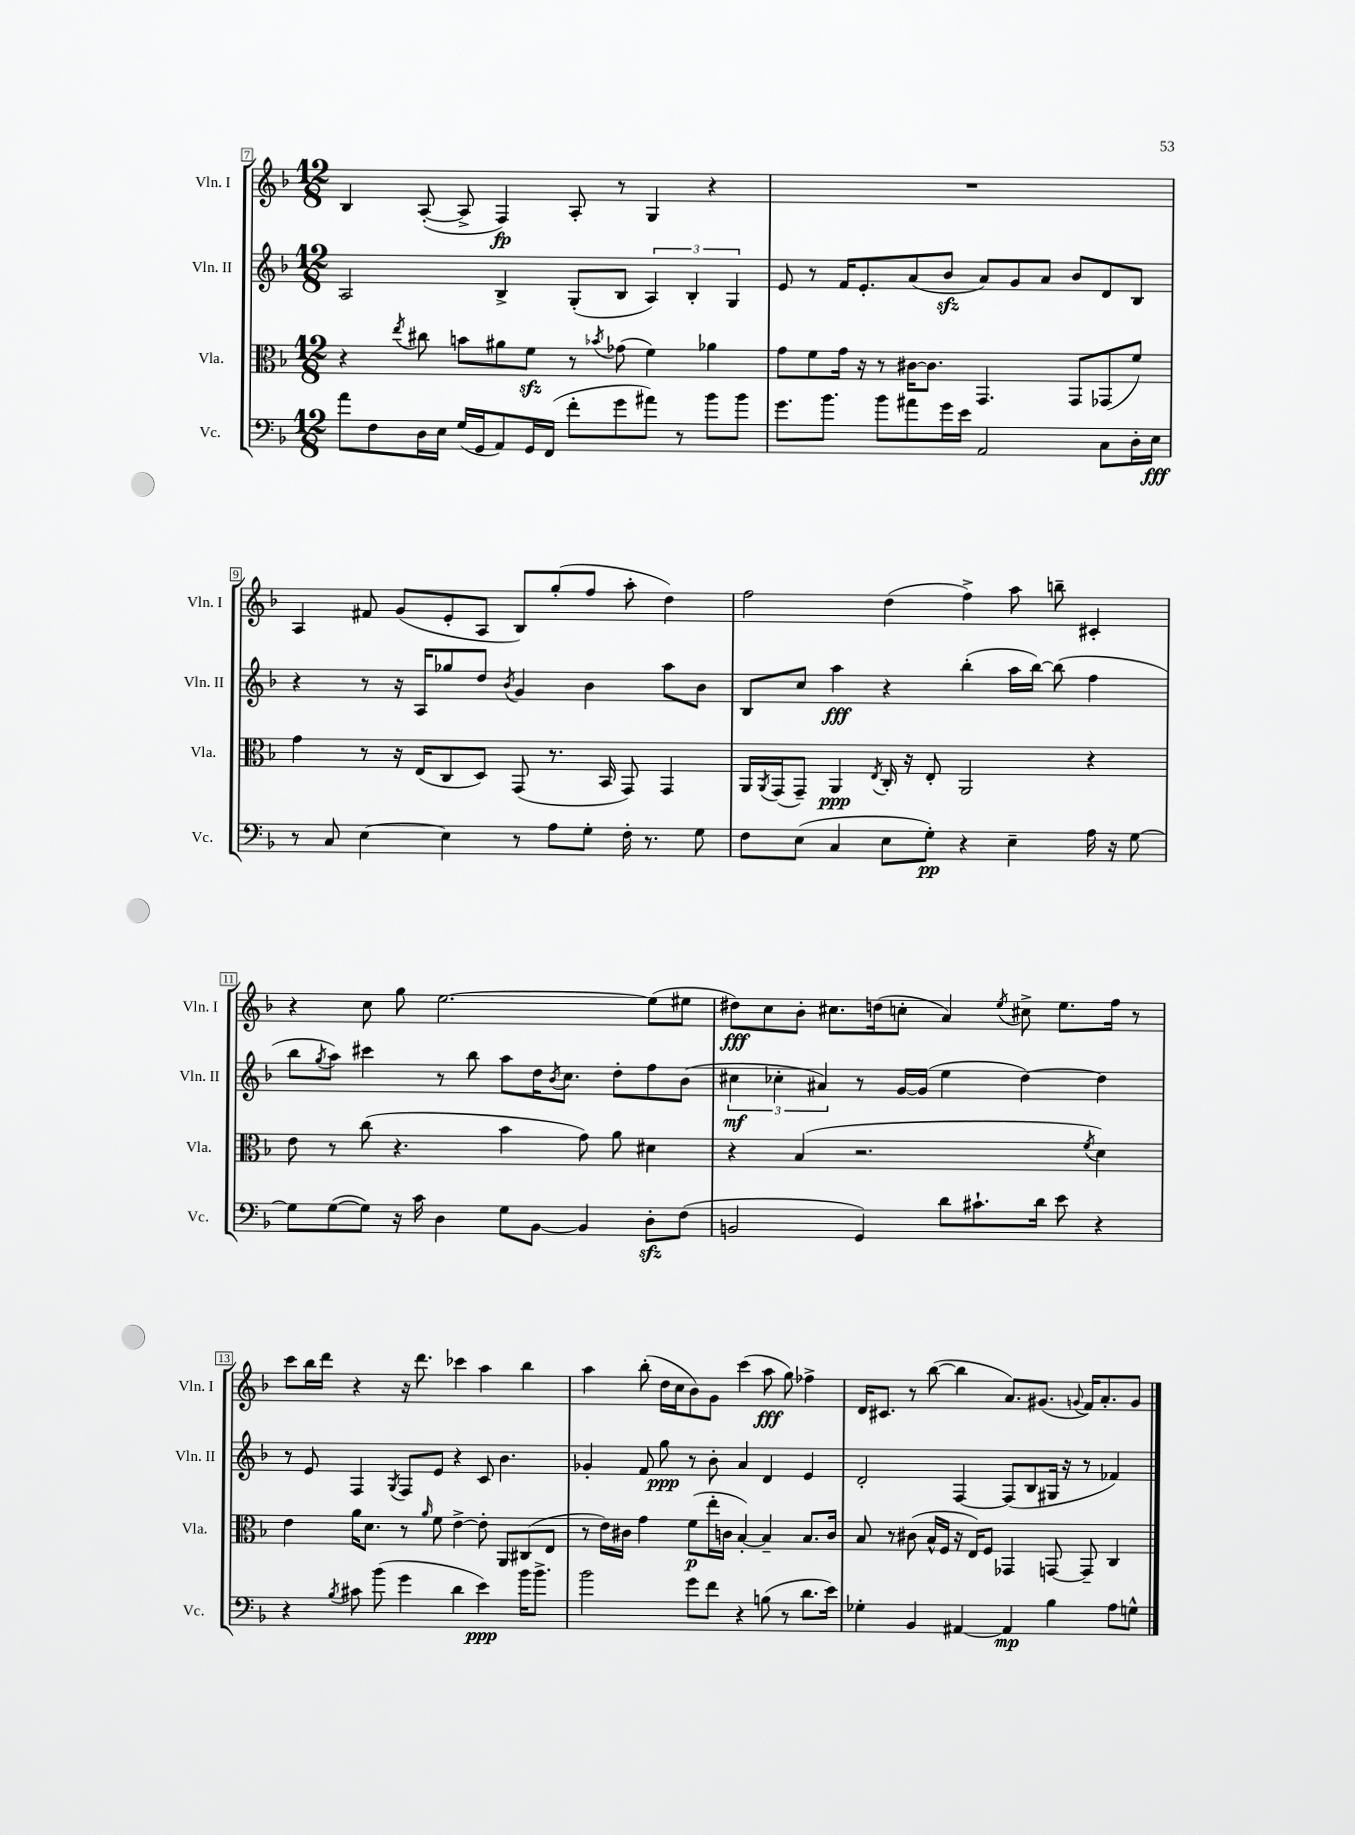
<<
\new StaffGroup <<
\new Staff = "s0" \with { instrumentName = "Vln. I" shortInstrumentName = "Vln. I" } {
    \clef treble \key f \major \numericTimeSignature \time 12/8
    bes4 a8~-.( a8-> f4\fp) a8-. r8 g4 r4 |
    R1. |
    a4 fis'8 g'8( e'8-. a8 bes8) g''8-.( f''8 a''8-. d''4) |
    f''2 d''4( f''4->) a''8 b''8-- cis'4-. |
    r4 c''8 g''8 e''2.~ e''8( eis''8 |
    dis''8\fff) c''8 bes'8-. cis''8. d''16( c''8-. a'4) \acciaccatura { e''8 } cis''8-> e''8. f''16 r8 |
    c'''8 bes''16 d'''16 r4 r16 d'''8. ces'''4 a''4 bes''4 |
    a''4 bes''8-.( d''16 c''16 bes'8) g'8 c'''4( a''8\fff g''8) fes''4-> |
    d'16 cis'8. r8 bes''8~( bes''4 a'8.) gis'8.( \appoggiatura { g'8 } f'16) a'8.-. g'8 \bar "|." |
}
\new Staff = "s1" \with { instrumentName = "Vln. II" shortInstrumentName = "Vln. II" } {
    \clef treble \key f \major \numericTimeSignature \time 12/8
    a2 bes4-> g8-.( bes8 \tuplet 3/2 { a4) bes4-. g4 } |
    e'8 r8 f'16 e'8.-. a'8( bes'8\sfz a'8) g'8 a'8 bes'8 d'8 bes8 |
    r4 r8 r16 a16 ges''8 d''8 \acciaccatura { bes'8 } g'4 bes'4 a''8 bes'8 |
    bes8 c''8 a''4\fff r4 bes''4-.( a''16 bes''16~) bes''8( f''4 |
    bes''8 \acciaccatura { g''8 } a''8) cis'''4 r8 bes''8 a''8 d''16 \acciaccatura { bes'8 } c''8. d''8-. f''8 bes'8( |
    \tuplet 3/2 { cis''4\mf ces''4-. ais'4) } r8 g'16~ g'16( e''4 d''4~) d''4 |
    r8 e'8 f4 \acciaccatura { g8 } f8 e'8 r4 c'8 bes'4. |
    ges'4-. f'8 g''8\ppp r8 bes'8-. a'4 d'4 e'4 |
    d'2-. f4~ f8( bes8 gis16 r16 r8 fes'4) \bar "|." |
}
\new Staff = "s2" \with { instrumentName = "Vla." shortInstrumentName = "Vla." } {
    \clef alto \key f \major \numericTimeSignature \time 12/8
    r4 \acciaccatura { e''8 } cis''8 b'8 ais'8 f'8\sfz r8 \acciaccatura { bes'8 } ges'8( f'4) aes'4 |
    g'8 f'8 g'16 r16 r8 cis'16~ cis'8. g,4. g,8 ges,8( f'8) |
    g'4 r8 r16 e16( c8 d8) g,8( r8. bes,16 g,8) g,4 |
    a,16 \acciaccatura { a,8 } g,16( g,8--) a,4\ppp \acciaccatura { e8 } c16-. r16 e8-. a,2 r4 |
    e'8 r8 c''8( r4. bes'4 g'8) a'8 dis'4 |
    r4 bes4( r2. \acciaccatura { f'8 } d'4) |
    e'4 a'16 d'8. r8 \grace { a'16 } f'8 e'4~-> e'8-. a,8 cis8( e8 |
    r8 e'16) cis'16 g'4 f'8\p( e''16-. c'16 bes4~-.) bes4-- bes8. c'16 |
    bes8 r8 cis'8( bes16-^ f16 r16 e16) f8 ges,4 g,8~ g,8-- c4 \bar "|." |
}
\new Staff = "s3" \with { instrumentName = "Vc." shortInstrumentName = "Vc." } {
    \clef bass \key f \major \numericTimeSignature \time 12/8
    a'8 f8 d16 e16 g16( g,16 a,8) g,16 f,16( f'8-. g'8 ais'8) r8 bes'8 bes'8 |
    g'8. bes'8. bes'8 ais'8 g'16 e'16 a,2 c8 d16-. e16\fff |
    r8 c8 e4~ e4 r8 a8 g8-. f16-. r8. g8 |
    f8 e8( c4 e8 g8-.\pp) r4 e4-- a16 r16 g8~ |
    g8 g8~( g8) r16 c'16 d4 g8 bes,8~ bes,4 d8-.\sfz f8( |
    b,2 g,4) d'8 cis'8.-! d'16 e'8 r4 |
    r4 \acciaccatura { bes8 } cis'8 bes'8( g'4 d'4 e'4\ppp) bes'16 bes'8.-> |
    bes'2 g'8 f'8 r4 b8( r8 d'8. e'16) |
    ges4-. bes,4 ais,4~ ais,4\mp bes4 a8 g8-^ \bar "|." |
}
>>
>>
\layout { \context { \Score currentBarNumber = #7 \override BarNumber.stencil = #(make-stencil-boxer 0.1 0.3 ly:text-interface::print) } }
